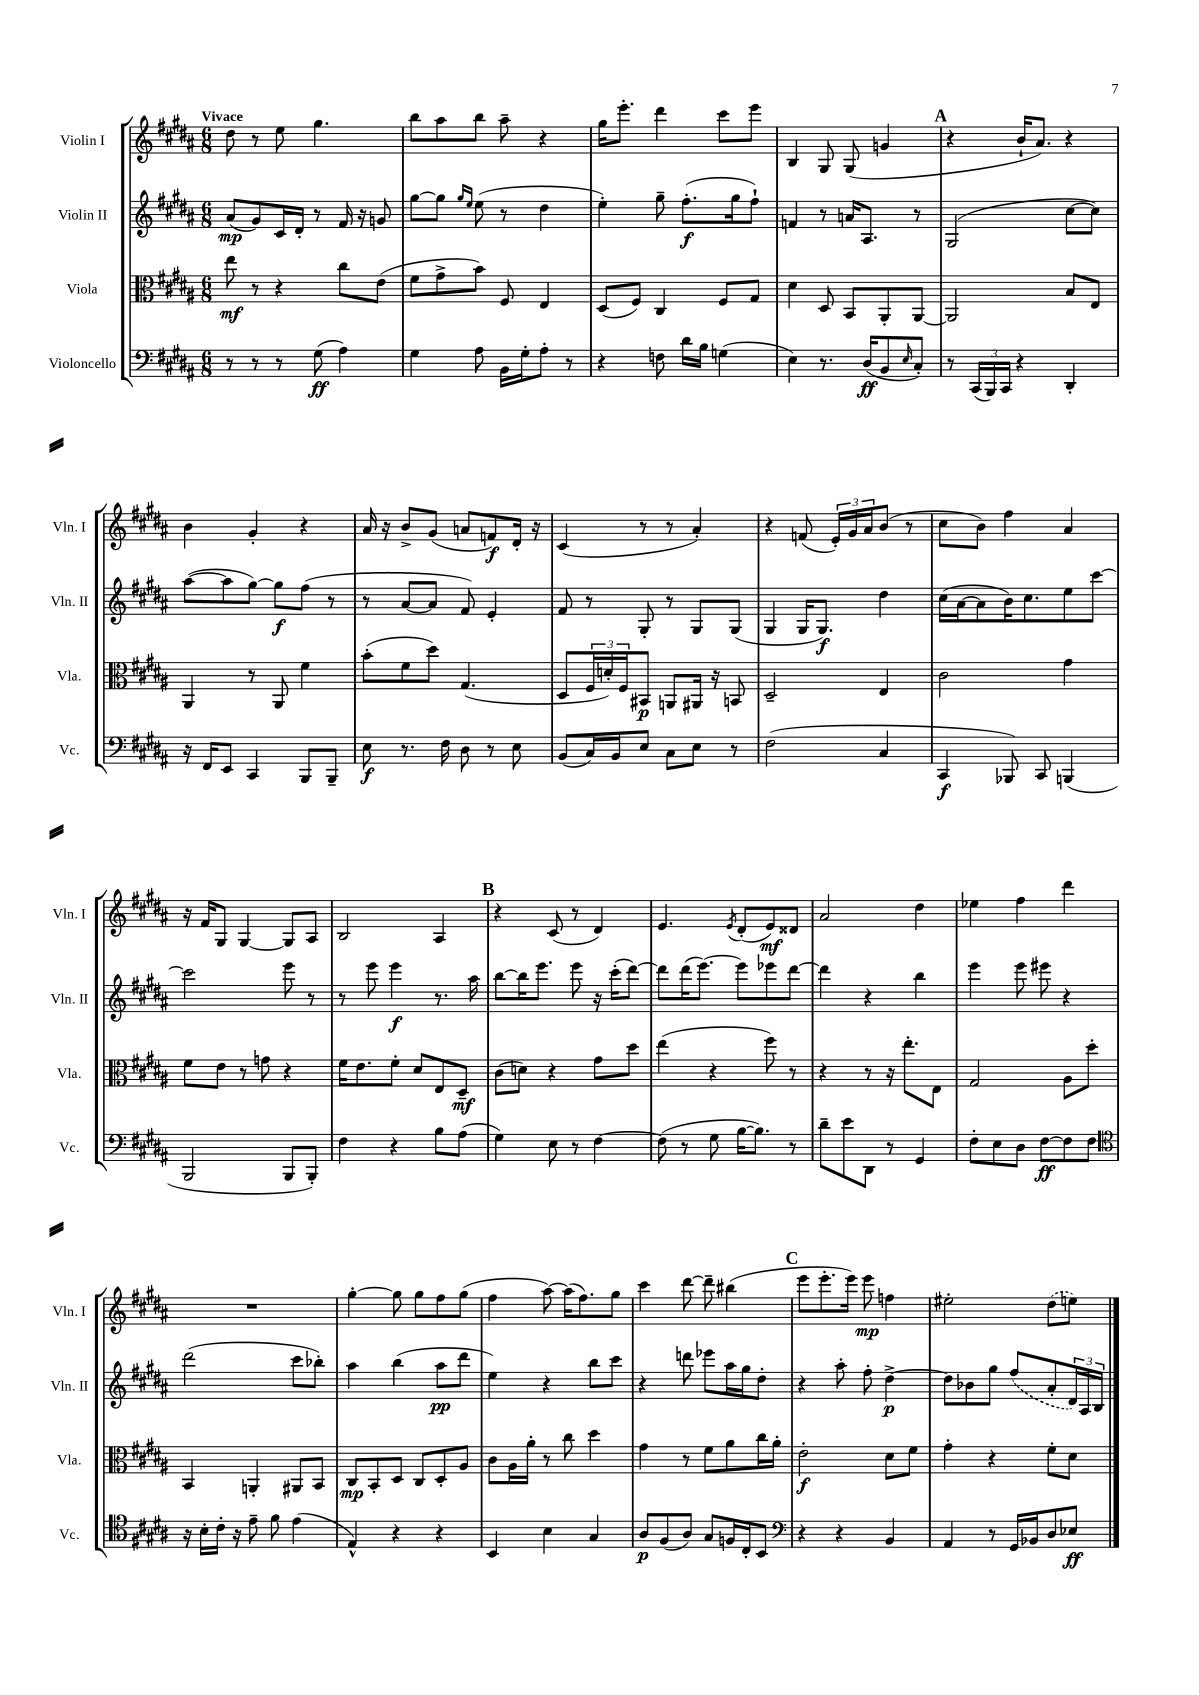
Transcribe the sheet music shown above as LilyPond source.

<<
\new StaffGroup <<
\new Staff = "s0" \with { instrumentName = "Violin I" shortInstrumentName = "Vln. I" } {
    \clef treble \key b \major \numericTimeSignature \time 6/8 \tempo "Vivace"
    dis''8 r8 e''8 gis''4. |
    b''8 ais''8 b''8 ais''8-- r4 |
    gis''16 e'''8.-. dis'''4 cis'''8 e'''8 |
    b4 gis8 gis8( g'4 |
    \mark \markup { \bold "A" } r4 b'16-! ais'8.) r4 |
    b'4 gis'4-. r4 |
    ais'16 r16 b'8-> gis'8( a'8 f'8\f) dis'16-. r16 |
    cis'4( r8 r8 ais'4-.) |
    r4 f'8( \tuplet 3/2 { e'16-.) gis'16 ais'16 } b'8( r8 |
    cis''8 b'8) fis''4 ais'4 |
    r16 fis'16 gis8 gis4~ gis8 ais8 |
    b2 ais4 |
    \mark \markup { \bold "B" } r4 cis'8( r8 dis'4) |
    e'4. \acciaccatura { e'8 } dis'8-.( e'8\mf) disis'8 |
    ais'2 dis''4 |
    ees''4 fis''4 dis'''4 |
    R2. |
    gis''4~-. gis''8 gis''8 fis''8 gis''8( |
    fis''4 ais''8~) ais''16( fis''8.) gis''8 |
    cis'''4 dis'''8~ dis'''8-- bis''4( |
    \mark \markup { \bold "C" } e'''8 e'''8.-. e'''16) e'''8\mp f''4 |
    eis''2-. \once \slurDashed dis''8( e''8) \bar "|." |
}
\new Staff = "s1" \with { instrumentName = "Violin II" shortInstrumentName = "Vln. II" } {
    \clef treble \key b \major \numericTimeSignature \time 6/8
    ais'8\mp( gis'8) cis'16 dis'16-. r8 fis'16 r16 g'8 |
    gis''8~ gis''8 \grace { gis''16 e''16 } e''8( r8 dis''4 |
    e''4-.) gis''8-- fis''8.-.\f( gis''16 fis''8-!) |
    f'4 r8 a'16 ais8. r8 |
    \mark \markup { \bold "A" } gis2( cis''8~ cis''8) |
    ais''8~( ais''8 gis''8~) gis''8\f fis''8( r8 |
    r8 ais'8~ ais'8 fis'8) e'4-. |
    fis'8 r8 gis8-. r8 gis8 gis8( |
    gis4 gis16 gis8.\f) dis''4 |
    cis''16( ais'16~ ais'8 b'16) cis''8. e''8 cis'''8~ |
    cis'''2 e'''8 r8 |
    r8 e'''8 e'''4\f r8. ais''16 |
    \mark \markup { \bold "B" } b''8~ b''16 e'''8. e'''8 r16 cis'''16-.( dis'''8~) |
    dis'''8 dis'''16( e'''8.~) e'''8 ees'''8 dis'''8~ |
    dis'''4 r4 b''4 |
    e'''4 e'''8 eis'''8 r4 |
    dis'''2( cis'''8 bes''8-.) |
    ais''4 b''4( ais''8\pp dis'''8 |
    e''4) r4 b''8 cis'''8 |
    r4 d'''8 ees'''8 ais''16 gis''16 dis''8-. |
    \mark \markup { \bold "C" } r4 ais''8-. fis''8-. dis''4~->\p |
    dis''8 bes'8 gis''8 \once \slurDashed fis''8( ais'8-. \tuplet 3/2 { dis'16) ais16 b16 } \bar "|." |
}
\new Staff = "s2" \with { instrumentName = "Viola" shortInstrumentName = "Vla." } {
    \clef alto \key b \major \numericTimeSignature \time 6/8
    e''8\mf r8 r4 cis''8 e'8( |
    fis'8 gis'8-> b'8) fis8 e4 |
    dis8( fis8) cis4 fis8 gis8 |
    dis'4 dis8 b,8 ais,8-. ais,8~ |
    \mark \markup { \bold "A" } ais,2 b8 e8 |
    ais,4 r8 ais,8 fis'4 |
    b'8-.( fis'8 dis''8) gis4.( |
    dis8 \tuplet 3/2 { fis16 d'16-.) fis16 } bis,8\p a,8 ais,16 r16 b,8 |
    dis2-- e4 |
    cis'2 gis'4 |
    fis'8 e'8 r8 g'8 r4 |
    fis'16 e'8. fis'8-. dis'8 e8 dis8--\mf |
    \mark \markup { \bold "B" } cis'8( d'8) r4 gis'8 dis''8 |
    e''4( r4 fis''8) r8 |
    r4 r8 r16 e''8.-. e8 |
    gis2 ais8 dis''8-. |
    b,4 a,4-. ais,8 b,8 |
    cis8\mp b,8-. dis8 cis8 dis8-. ais8 |
    cis'8 ais16 ais'16-. r8 cis''8 dis''4 |
    gis'4 r8 fis'8 ais'8 cis''16 ais'16-. |
    \mark \markup { \bold "C" } e'2-.\f dis'8 fis'8 |
    gis'4-. r4 fis'8-. dis'8 \bar "|." |
}
\new Staff = "s3" \with { instrumentName = "Violoncello" shortInstrumentName = "Vc." } {
    \clef bass \key b \major \numericTimeSignature \time 6/8
    r8 r8 r8 gis8\ff( ais4) |
    gis4 ais8 b,16 gis16-. ais8-. r8 |
    r4 f8 dis'16 b16 g4( |
    e4) r8. dis16\ff( b,8 \grace { e16 } cis8-.) |
    \mark \markup { \bold "A" } r8 \tuplet 3/2 { cis,16( b,,16) cis,16 } r4 dis,4-. |
    r16 fis,16 e,8 cis,4 b,,8 b,,8-- |
    e8\f r8. fis16 dis8 r8 e8 |
    b,8( cis16) b,16 e8 cis8 e8 r8 |
    fis2( cis4 |
    cis,4\f bes,,8) cis,8 b,,4( |
    b,,2 b,,8 b,,8-.) |
    fis4 r4 b8 ais8( |
    \mark \markup { \bold "B" } gis4) e8 r8 fis4~ |
    fis8( r8 gis8 b16~ b8.) r8 |
    dis'8-- e'8 dis,8 r8 gis,4 |
    fis8-. e8 dis8 fis8~\ff fis8 fis8 |
    \clef tenor r16 b16-. cis'16-. r16 e'8-- fis'8 e'4( |
    e4-^) r4 r4 |
    b,4 b4 gis4 |
    ais8\p fis8( ais8) gis8 f16 cis16-. b,8 |
    \mark \markup { \bold "C" } \clef bass r4 r4 b,4 |
    ais,4 r8 gis,16 bes,16 dis8 ees8\ff \bar "|." |
}
>>
>>
\layout { \context { \Score \remove "Bar_number_engraver" } }
